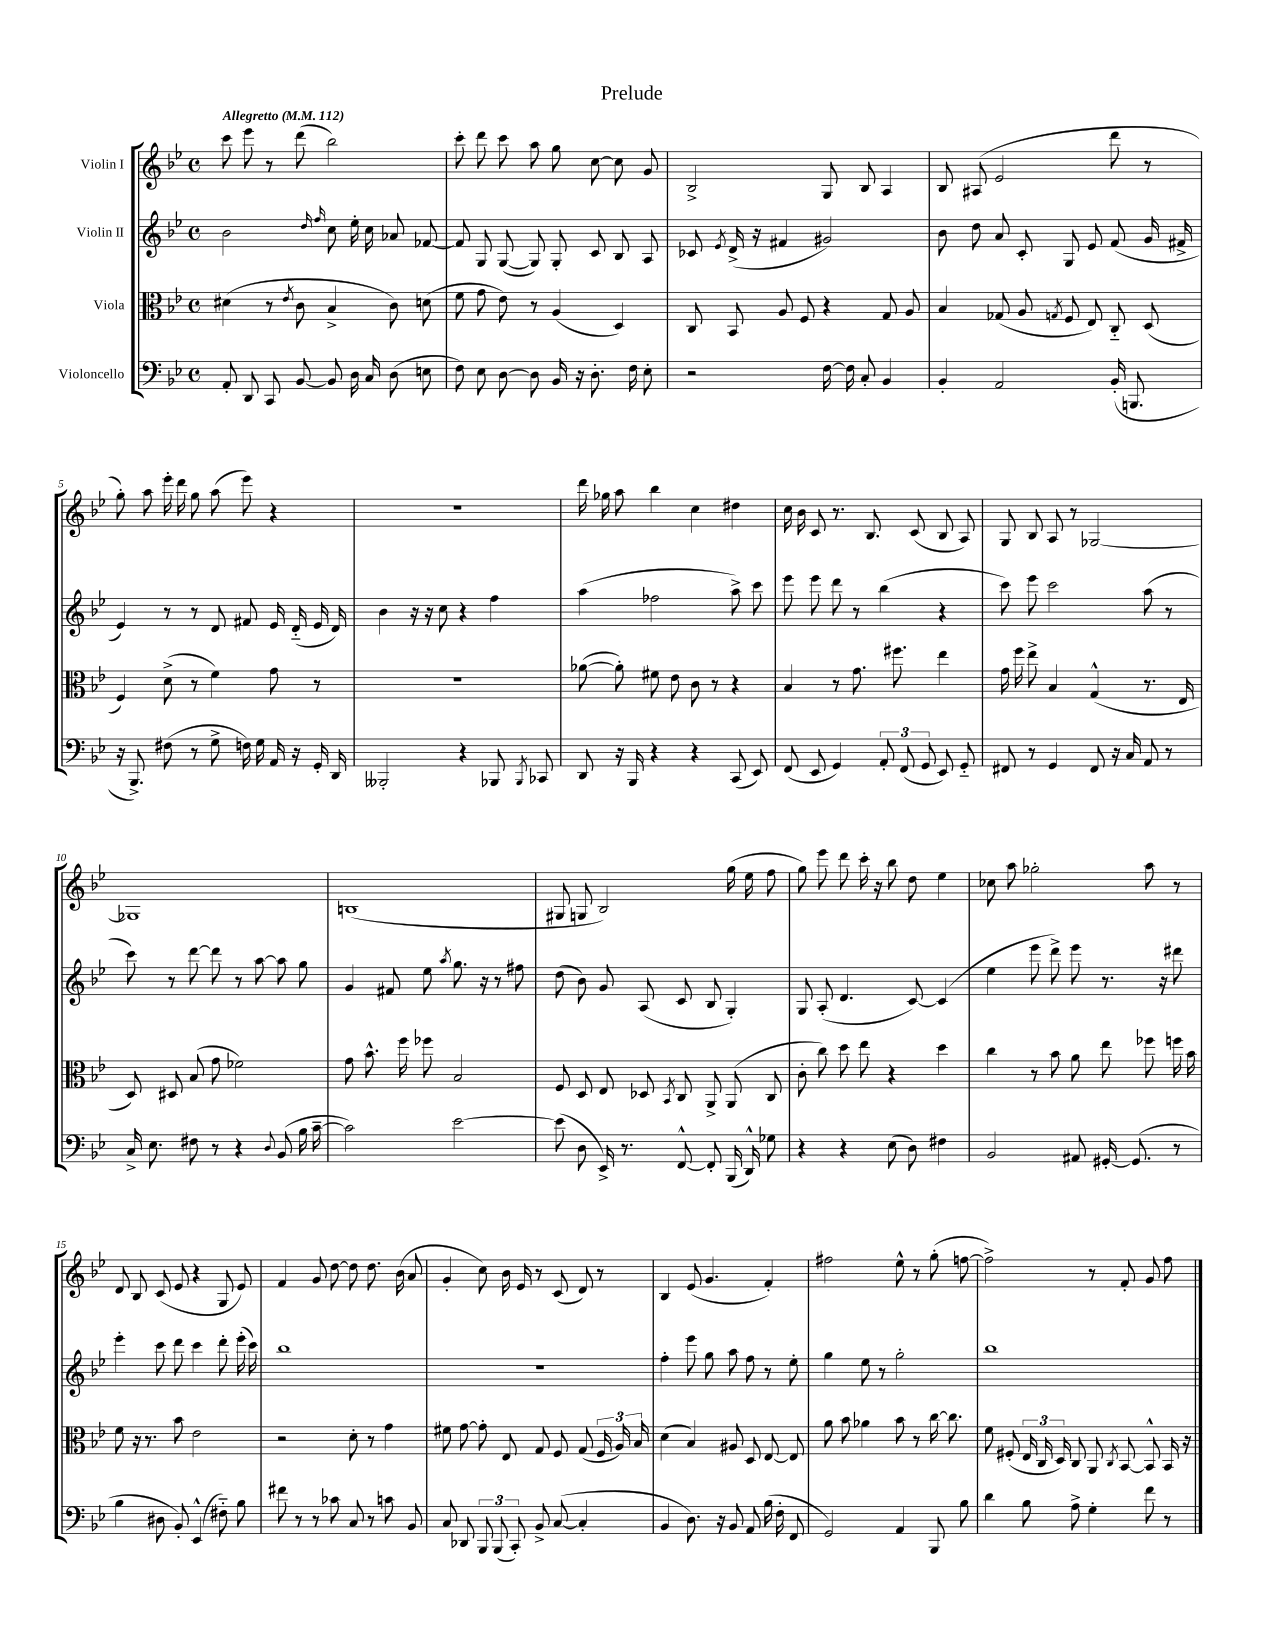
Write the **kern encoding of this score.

**kern	**kern	**kern	**kern
*part4	*part3	*part2	*part1
*staff4	*staff3	*staff2	*staff1
*I"Violoncello	*I"Viola	*I"Violin II	*I"Violin I
*clefF4	*clefC3	*clefG2	*clefG2
*k[b-e-]	*k[b-e-]	*k[b-e-]	*k[b-e-]
*M4/4	*M4/4	*M4/4	*M4/4
*met(c)	*met(c)	*met(c)	*met(c)
*MM112	*MM112	*MM112	*MM112
=1	=1	=1	=1
!	!	!	!LO:TX:a:B:t=Allegretto
8AA'/	(4d#X\	2b-\	8ccc\
8DD/	.	.	8eee-\
8CC/	8r	.	8r
.	8qe-/	.	.
[8BB-/	8c\	.	(8ddd\
.	.	16qqdd/	.
.	.	16qqff/	.
8BB-/]	4B-^/	8cc\	2bb-\)
16D\	.	16ee-'\	.
16C/	.	16cc\	.
(8D\	8c\)	8a-X/	.
8En\	(8dn\	[8f-X/	.
=2	=2	=2	=2
8F\)	8f\	8f-/]	8ccc'\
8E-\	8g\	8G/	8ddd\
[8D\	8e-\)	([8G/	8ccc\
8D\]	8r	8G/])	8aa\
16BB-/	(4A/	8G'/	8gg\
16r	.	.	.
8.D'\	.	8c/	[8cc\
.	4D/)	8B-/	8cc\]
16F\	.	.	.
8E-'\	.	8A/	8g/
=3	=3	=3	=3
2r	8C/	8c-X/	2B-^/
.	.	8qe-/	.
.	8BB-/	(16d^/	.
.	.	16r	.
.	8A/	4f#X/	.
.	8F/	.	.
[16F\	4r	2g#X/)	8G/
16F\]	.	.	.
8C'/	.	.	8B-/
4BB-/	8G/	.	4A/
.	8A/	.	.
=4	=4	=4	=4
4BB-'/	4B-/	8b-\	8B-/
.	.	8dd\	(8A#X/
2AA/	(8G-X/	8a/	2e-/
.	8A/	8c'/	.
.	8qGn/	.	.
.	8F/	8G/	.
.	8E-/)	8e-/	.
(16BB-'/	8C/	(8f/	8ddd\
8.BBBn/	.	.	.
.	(8D/	16g/	8r
.	.	16f#X^/	.
!!LO:LB:g=z
=5	=5	=5	=5
16r	4F/)	4e-/)	8gg'\)
8.BBB-^/)	.	.	.
.	.	.	8aa\
(8F#X\	(8d^\	8r	16eee-'\
.	.	.	16ddd\
8r	8r	8r	8gg\
8G^\	4f\)	8d/	(8aa\
16Fn\)	.	8f#X/	8eee-\)
16G\	.	.	.
16AA/	8g\	16e-/	4r
16r	.	(16d/	.
16GG'/	8r	16e-/	.
16DD/	.	16d/)	.
=6	=6	=6	=6
2BBB--X'/	1r	4b-\	1r
.	.	16r	.
.	.	16r	.
.	.	8cc\	.
4r	.	4r	.
8BBB-X/	.	4ff\	.
8qBBB-/	.	.	.
8CC-X/	.	.	.
=7	=7	=7	=7
8DD/	([8a-X\	(4aa\	16ddd\
.	.	.	16gg-X\
16r	8a-'\])	.	8aa\
16BBB-/	.	.	.
4r	8f#X\	2ff-X\	4bb-\
.	8e-\	.	.
4r	8c\	.	4cc\
.	8r	.	.
(8CC/	4r	8aa^\)	4dd#X\
8EE-/)	.	8ccc\	.
=8	=8	=8	=8
(8FF/	4B-/	8eee-\	16cc\
.	.	.	16b-\
8EE-/	.	8eee-\	8c/
4GG/)	8r	8ddd\	8.r
.	8.g\	8r	.
.	.	.	8.B-/
12AA'/	.	(4bb-\	.
.	8.ff#X\	.	.
(12FF/	.	.	.
.	.	.	(8c/
12GG/	.	.	.
8EE-/)	4ee-\	4r	8B-/
8GG/	.	.	8A/)
=9	=9	=9	=9
8FF#X/	16g\	8ccc\)	8G/
.	16ff\	.	.
8r	8ee-^\	8eee-\	8B-/
4GG/	4B-/	2ccc\	8A/
.	.	.	8r
8FF#/	(4G^^/	.	[2G-X/
16r	.	.	.
16C/	.	.	.
8AA/	8.r	(8aa\	.
8r	.	8r	.
.	16E-/	.	.
!!LO:LB:g=z
=10	=10	=10	=10
16C^/	8D/)	8ccc\)	1G-X]
8.E-\	.	.	.
.	8D#X/	8r	.
8F#X\	(8B-/	[8ddd\	.
8r	8g\	8ddd\]	.
4r	2f-X\)	8r	.
.	.	[8aa\	.
8qqD/	.	.	.
(8BB-/	.	8aa\]	.
16B-\	.	8gg\	.
[16c~\	.	.	.
=11	=11	=11	=11
2c\])	8g\	4g/	(1Bn
.	8.b-^^\	.	.
.	.	8f#X/	.
.	16ff\	.	.
.	8ff-X\	8ee-\	.
.	.	8qaa/	.
[2e-\	2B-/	8.gg\	.
.	.	16r	.
.	.	8r	.
.	.	8ff#X\	.
=12	=12	=12	=12
(8e-\]	8F/	(8dd\	8G#X/
8D\	8D/	8b-\)	8Gn/
16EE-^/)	8E-/	8g/	2B-/)
8.r	.	.	.
.	8D-X/	(8A/	.
.	8qBB-/	.	.
[8FF^^/	8C/	8c/	.
8FF'/]	8AA^/	8B-/	.
(16BBB-/	(8AA/	4G'/)	(16gg\
16DD^^/)	.	.	16ee-\
8G-X\	8C/	.	8ff\
=13	=13	=13	=13
4r	8c'\	8G/	8gg\)
.	8cc\)	(8A'/	8eee-\
4r	8dd\	4.d/	8ddd\
.	8ee-\	.	16ccc'\
.	.	.	16r
(8E-\	4r	.	8bb-\
8D\)	.	[8c/)	8dd\
4F#X\	4dd\	(4c/]	4ee-\
=14	=14	=14	=14
2BB-/	4cc\	4ee-\	8cc-X\
.	.	.	8aa\
.	8r	8eee-\	2gg-X'\
.	8b-\	8ddd^\)	.
8AA#X/	8a\	8eee-\	.
[16GG#X'/	8ee-\	8.r	.
(8.GG#/]	.	.	.
.	8ff-X\	.	8aa\
.	.	16r	.
8r	16ffn\	8ddd#X\	8r
.	16b-\	.	.
!!LO:LB:g=z
=15	=15	=15	=15
4B-\	8f\	4eee-'\	8d/
.	16r	.	8B-/
.	8.r	.	.
8D#X\	.	8ccc\	(8c/
8BB-'/)	8b-\	8ddd\	8e-/
(4EE-^^/	2e-\	4ccc\	4r
8F#X\)	.	8ddd'\	8G/
8B-\	.	(16eee-'\	8e-/)
.	.	16ccc\)	.
=16	=16	=16	=16
8f#X\	2r	1bb-	4f/
8r	.	.	.
8r	.	.	8g/
8c-X\	.	.	[8dd\
8C/	8d'\	.	8dd\]
8r	8r	.	8.dd\
8cn\	4g\	.	.
.	.	.	(16b-\
8BB-/	.	.	8a/
=17	=17	=17	=17
8C/	8f#X\	1r	4g'/
8DD-X/	[8g\	.	.
12BBB-/	8g'\]	.	8cc\)
(12BBB-/	.	.	.
.	8E-/	.	16b-\
12CC'/)	.	.	.
.	.	.	16e-/
8BB-^/	8G/	.	8r
([8C/	8F/	.	(8c/
4C'/]	(8G/	.	8d/)
.	24F/	.	8r
.	24A/)	.	.
.	24B-/	.	.
=18	=18	=18	=18
4BB-/	(4d\	4ff'\	4B-/
8.D\)	4B-/)	8eee-\	(8e-/
.	.	8gg\	4.g/
16r	.	.	.
8BB-/	8A#X/	8aa\	.
8AA/	8D/	8ff\	.
(16B-\	[8E-/	8r	4f'/)
16F'\	.	.	.
8FF/	8E-/]	8ee-'\	.
=19	=19	=19	=19
2GG/)	8a\	4gg\	2ff#X\
.	8b-\	.	.
.	4a-X\	8ee-\	.
.	.	8r	.
4AA/	8b-\	2gg'\	8ee-^^\
.	8r	.	8r
8BBB-/	[16cc\	.	(8gg'\
.	8.cc\]	.	.
8B-\	.	.	[8ffn\
=20	=20	=20	=20
4d\	8f\	1bb-	2ff^\])
.	(8F#X'/	.	.
8B-\	24E-/	.	.
.	24C/	.	.
.	24D/)	.	.
8A^\	8C/	.	.
4G'\	8AA/	.	8r
.	8qC/	.	.
.	[8BB-/	.	8f'/
8f\	8BB-^^/]	.	8g/
8r	16BB-/	.	8ff\
.	16r	.	.
==	==	==	==
*-	*-	*-	*-
